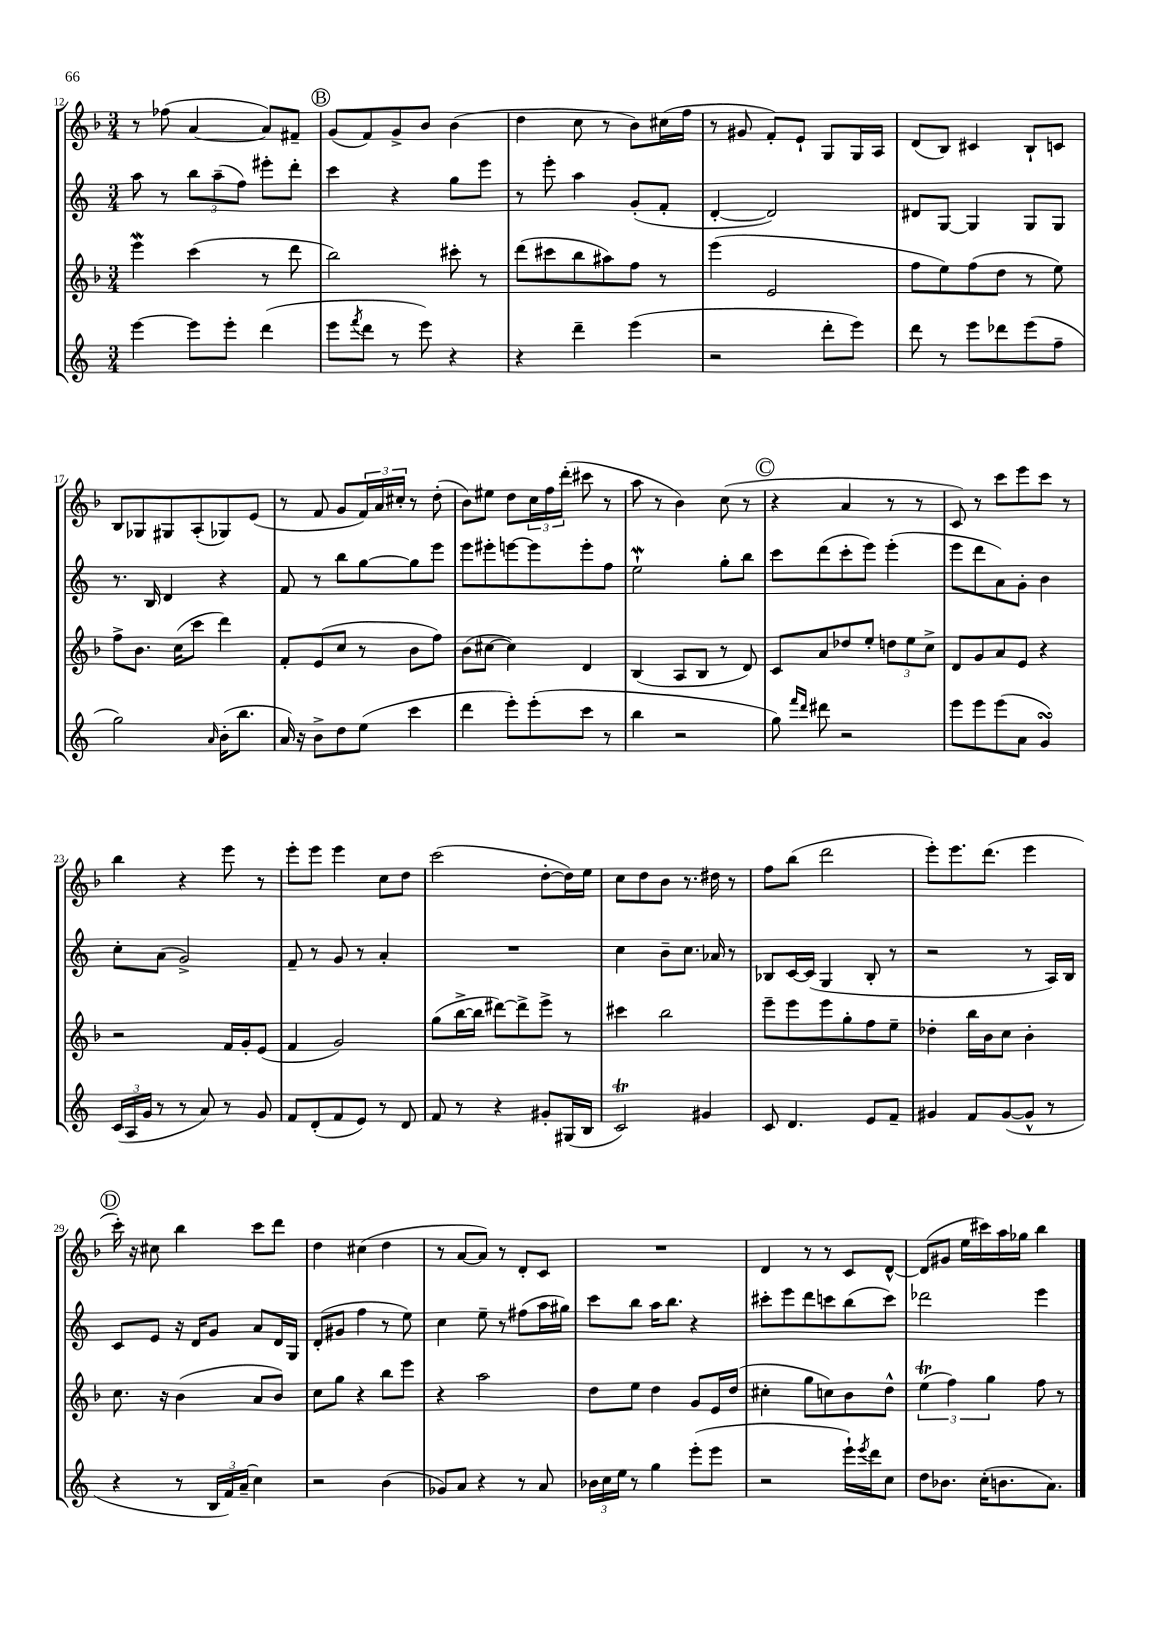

**kern	**kern	**kern	**kern
*staff4	*staff3	*staff2	*staff1
*clefG2	*clefG2	*clefG2	*clefG2
*k[]	*k[b-]	*k[]	*k[b-]
*M3/4	*M3/4	*M3/4	*M3/4
[4eee	4eee	8aa	8r
.	.	8r	(8ff-
8eee]	(4ccc	12bb	[4a
.	.	(12aa~	.
8eee'	.	.	.
.	.	12ff)	.
(4ddd	8r	8eee#'	8a])
.	8ddd	8ddd'	8f#~
=	=	=	=
8eee	2bb-)	4ccc	(8g
8qfff	.	.	.
8ddd	.	.	8f)
8r	.	4r	8g^
8eee)	.	.	8b-
4r	8ccc#'	8gg	(4b-
.	8r	8eee	.
=	=	=	=
4r	(8ddd	8r	4dd
.	8ccc#	8eee'	.
4ddd~	8bb-	4aa	8cc
.	8aa#)	.	8r
(4eee	8ff	(8g'	8b-)
.	8r	8f'	(16cc#
.	.	.	16ff
=	=	=	=
2r	(4eee	[4d'	8r
.	.	.	8g#
.	2e	2d])	8f')
.	.	.	8e`
8ddd'	.	.	8G
8eee)	.	.	16G
.	.	.	16A
=	=	=	=
8ddd	8ff	8d#	(8d
8r	8ee)	[8G	8B-)
8eee	(8ff	4G]	4c#
8ddd-	8dd	.	.
(8eee	8r	8G	8B-`
8ff~	8ee)	8G	8c
=	=	=	=
2gg)	8ff^	8.r	8B-
.	8.b-	.	8G-
.	.	16B	.
.	.	4d	8G#
.	(16cc	.	.
.	8ccc	.	(8A'
16qqa	.	.	.
(16b'	4ddd)	4r	8G-)
8.bb	.	.	.
.	.	.	(8e
=	=	=	=
16a)	8f'	8f	8r
16r	.	.	.
8b^	(8e	8r	8f
8dd	8cc	8bb	8g
(8ee	8r	[8gg	24f)
.	.	.	24a
.	.	.	24cc#'
4ccc	8b-	8gg]	8r
.	8ff)	8eee	(8dd'
=	=	=	=
4ddd	(8b-	8eee	8b-)
.	[8cc#	8eee#'	8ee#
8eee')	4cc#])	[8eee	8dd
(8eee'	.	8eee]	24cc
.	.	.	24ff
.	.	.	(24ddd'
8ccc	4d	8eee'	8ccc#
8r	.	8ff	8r
=	=	=	=
4bb	(4B-	2ee`	8aa
.	.	.	8r
2r	8A	.	4b-)
.	8B-	.	.
.	8r	8gg'	(8cc
.	8d)	8bb	8r
=	=	=	=
8gg)	8c	8ccc	4r
16qqfff	.	.	.
16qqddd	.	.	.
8ddd#	8a	(8ddd	.
2r	8dd-	8ccc'	4a
.	8ee'	8eee)	.
.	12dd	(4eee'	8r
.	12ee	.	.
.	.	.	8r
.	12cc^	.	.
=	=	=	=
8eee	8d	8eee	8c)
8eee	8g	8ddd	8r
(8eee	8a	8a)	8ccc
8a	8e	8g'	8eee
4g)	4r	4b	8ccc
.	.	.	8r
=	=	=	=
(24c	2r	8cc'	4bb-
24A	.	.	.
24g	.	.	.
8r	.	(8a	.
8r	.	2g^)	4r
8a)	.	.	.
8r	16f	.	8eee
.	16g'	.	.
8g	(8e	.	8r
=	=	=	=
8f	4f	8f~	8eee'
(8d'	.	8r	8eee
8f	2g)	8g	4eee
8e)	.	8r	.
8r	.	4a'	8cc
8d	.	.	8dd
=	=	=	=
8f	(8gg	2.r	(2ccc
8r	[16bb-^	.	.
.	16bb-]	.	.
4r	[8ddd#)	.	.
.	8ddd#^]	.	.
8g#'	8eee^	.	[8dd'
(16G#	8r	.	16dd])
16B	.	.	16ee
=	=	=	=
2c)	4ccc#	4cc	8cc
.	.	.	8dd
.	2bb-	8b~	8b-
.	.	8.cc	8.r
4g#	.	.	.
.	.	16a-	16dd#
.	.	8r	8r
=	=	=	=
8c	8eee~	8B-	8ff
4.d	8eee	[16c	(8bb-
.	.	(16c]	.
.	8eee	4G	2ddd
.	8gg'	.	.
8e	8ff	8B-'	.
8f~	8ee~	8r	.
=	=	=	=
4g#	4dd-'	2r	8eee')
.	.	.	8.eee
8f	16bb-	.	.
.	16b-	.	(8.ddd
([8g#	8cc	.	.
8g#^^]	4b-'	8r	4eee
8r	.	16A)	.
.	.	16B	.
=	=	=	=
4r	8.cc	8c	16ccc')
.	.	.	16r
.	.	8e	8cc#
.	16r	.	.
8r	(4b-	16r	4bb-
.	.	16d	.
24B	.	8g	.
24f)	.	.	.
(24a~	.	.	.
4cc)	8a	8a	8ccc
.	8b-)	16d	8ddd
.	.	16G	.
=	=	=	=
2r	8cc	(8d'	4dd
.	8gg	8g#	.
.	4r	4ff	(4cc#
(4b	8bb-	8r	4dd
.	8eee	8ee)	.
=	=	=	=
8g-)	4r	4cc	8r
8a	.	.	[8a
4r	2aa	8ee~	8a])
.	.	8r	8r
8r	.	(8ff#	8d'
8a	.	16aa	8c
.	.	16gg#)	.
=	=	=	=
24b-	8dd	8ccc	2.r
24cc	.	.	.
24ee	.	.	.
8r	8ee	8bb	.
4gg	4dd	16aa	.
.	.	8.bb	.
(8eee'	8g	4r	.
8eee	16e	.	.
.	(16dd	.	.
=	=	=	=
2r	4cc#'	8ccc#'	4d
.	.	8eee	.
.	8gg	8ddd	8r
.	8cc)	8ccc	8r
16eee`)	8b-	(8bb	8c
8qeee	.	.	.
16ddd	.	.	.
8cc	8dd^^	8ccc)	[8d^^
=	=	=	=
8dd	(6ee	2ddd-	(8d]
8.b-	.	.	8g#
.	6ff)	.	.
.	.	.	16ee
(16cc'	.	.	16ccc#)
.	6gg	.	.
8.b	.	.	16aa
.	.	.	16gg-
.	8ff	4eee	4bb-
8.a)	.	.	.
.	8r	.	.
==	==	==	==
*-	*-	*-	*-
